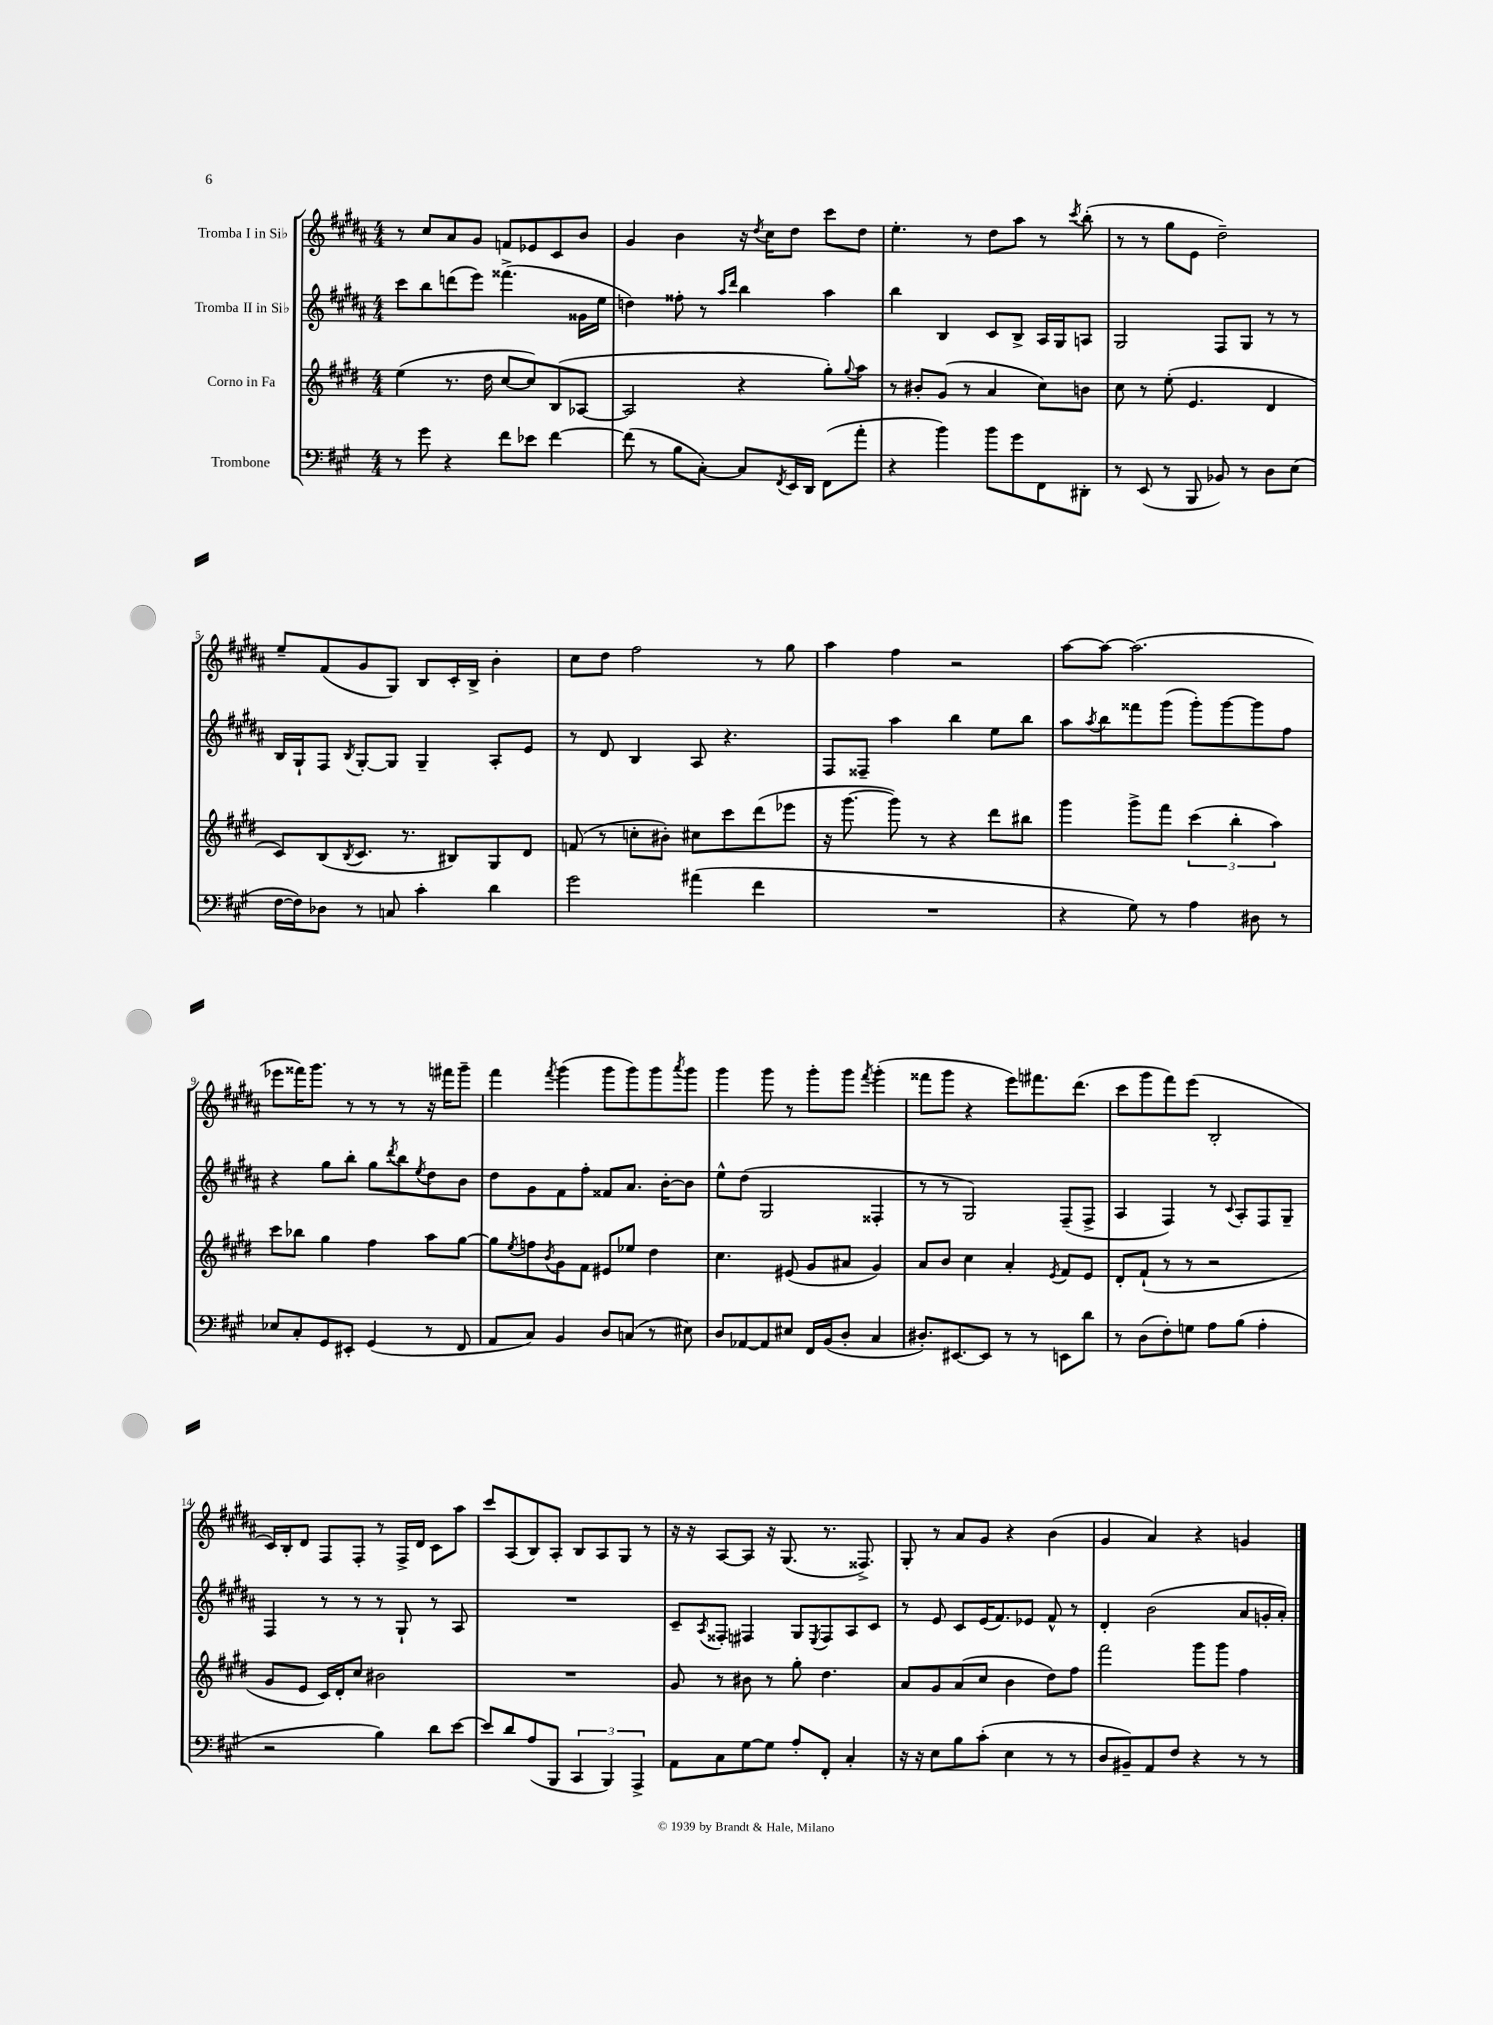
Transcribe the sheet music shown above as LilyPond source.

<<
\new StaffGroup <<
\new Staff = "s0" \with { instrumentName = "Tromba I in Sib" } {
    \clef treble \key b \major \numericTimeSignature \time 4/4
    r8 cis''8 ais'8 gis'8 f'8 ees'8 cis'8 b'8 |
    gis'4 b'4 r16 \acciaccatura { dis''8 } cis''16 dis''8 cis'''8 dis''8 |
    e''4.-. r8 dis''8 ais''8 r8 \acciaccatura { cis'''8 } b''8-.( |
    r8 r8 gis''8 e'8 dis''2--) |
    e''8-- fis'8( gis'8 gis8) b8 cis'16-. b16-> b'4-. |
    cis''8 dis''8 fis''2 r8 gis''8 |
    ais''4 fis''4 r2 |
    ais''8~ ais''8~ ais''2.( |
    ees'''8 fisis'''16) gis'''8. r8 r8 r8 r16 fis'''16 gis'''8-- |
    fis'''4 \acciaccatura { fis'''8 } gis'''4( gis'''8 gis'''8) gis'''8 \acciaccatura { ais'''8 } gis'''8 |
    gis'''4 gis'''8 r8 gis'''8-. gis'''8 \acciaccatura { fis'''8 } gis'''4-.( |
    fisis'''8 gis'''8 r4 e'''8) fis'''8. dis'''8.( |
    cis'''8 gis'''8 fis'''8) e'''8( b2-. |
    cis'16) b16-. dis'8 fis8 fis8-. r8 fis16-> dis'16 cis'8 ais''8 |
    cis'''8 ais8( b8) ais8-. b8 ais8 gis8 r8 |
    r16 r16 ais8~ ais8 r16 gis8.( r8. fisis8.->) |
    gis8-. r8 ais'8 gis'8 r4 b'4( |
    gis'4 ais'4) r4 g'4 \bar "|." |
}
\new Staff = "s1" \with { instrumentName = "Tromba II in Sib" } {
    \clef treble \key b \major \numericTimeSignature \time 4/4
    cis'''8 b''8 d'''8( e'''8) fisis'''4.->( gisis'16 e''16 |
    d''4) fisis''8-. r8 \grace { ais''16 dis'''16 } b''4 ais''4 |
    b''4 b4 cis'8 b8-> ais16 gis16 a8 |
    gis2 fis8 gis8 r8 r8 |
    b16 gis16-! fis8 \acciaccatura { b8 } gis8~-. gis8 gis4-- ais8-. e'8 |
    r8 dis'8 b4 ais8 r4. |
    fis8 fisis8-- ais''4 b''4 e''8 b''8 |
    ais''8 \acciaccatura { ais''8 } b''8 fisis'''8 gis'''8( gis'''8-.) gis'''8~ gis'''8 fis''8 |
    r4 gis''8 b''8-. gis''8 \acciaccatura { dis'''8 } b''8 \acciaccatura { e''8 } dis''8 b'8 |
    dis''8 gis'8 fis'8 fis''8-. fisis'8 ais'8. b'16~-. b'8 |
    e''8-^ dis''8( gis2 fisis4-. |
    r8 r8 gis2) fis8--( fis8-> |
    ais4 fis4) r8 \appoggiatura { cis'8 } ais8-. fis8 gis8-- |
    fis4 r8 r8 r8 gis8-! r8 ais8 |
    R1 |
    cis'8-- \acciaccatura { ais8 } fisis8-. fis4 gis8 \acciaccatura { e8 } fis8 ais8 cis'8 |
    r8 e'8 cis'8 e'16( fis'8.) ees'8 fis'8-^ r8 |
    dis'4-. b'2( ais'8 g'16-. ais'16-.) \bar "|." |
}
\new Staff = "s2" \with { instrumentName = "Corno in Fa" } {
    \clef treble \key e \major \numericTimeSignature \time 4/4
    e''4( r8. dis''16 cis''8~ cis''8) b8( aes8~ |
    aes2 r4 gis''8-.) \appoggiatura { gis''8 } a''8 |
    r8 bis'8-. gis'8( r8 a'4 cis''8) b'8 |
    cis''8 r8 e''8-.( e'4. dis'4 |
    cis'8) b8( \acciaccatura { b8 } cis'8. r8. bis8) gis8 dis'8 |
    f'8( r8 c''8-. bis'8-.) cis''8 cis'''8 dis'''8( ees'''8 |
    r16 gis'''8.~ gis'''8) r8 r4 dis'''8 bis''8 |
    gis'''4 gis'''8-> fis'''8 \tuplet 3/2 { cis'''4( b''4-. a''4) } |
    cis'''8 bes''8 gis''4 fis''4 a''8 gis''8~ |
    gis''8 \acciaccatura { e''8 } f''8 \acciaccatura { b'8 } gis'8 fis'8 eis'8 ees''8 dis''4 |
    cis''4. eis'8( gis'8 ais'8 gis'4) |
    a'8 b'8 cis''4 a'4-. \acciaccatura { e'8 } fis'8 e'8 |
    dis'8-. fis'8-!( r8 r8 r2 |
    gis'8 e'8 cis'16) dis'16-. cis''8 bis'2 |
    R1 |
    gis'8 r8 bis'8 r8 gis''8-. dis''4. |
    a'8 gis'8 a'8( cis''8 b'4 dis''8) fis''8 |
    fis'''2 gis'''8 gis'''8 fis''4 \bar "|." |
}
\new Staff = "s3" \with { instrumentName = "Trombone" } {
    \clef bass \key a \major \numericTimeSignature \time 4/4
    r8 gis'8 r4 fis'8 ees'8 fis'4~ |
    fis'8( r8 b8 cis8~-.) cis8 \acciaccatura { fis,8 } e,16 d,16 fis,8( a'8-. |
    r4 b'4) b'8 gis'8 fis,8 dis,8-. |
    r8 e,8( r8 b,,8 bes,8) r8 d8 e8( |
    fis16~ fis16) des8 r8 c8 cis'4-. d'4 |
    gis'2 ais'4( fis'4 |
    R1 |
    r4 gis8) r8 a4 dis8 r8 |
    ees8 cis8-. gis,8 eis,8-. gis,4( r8 fis,8 |
    a,8 cis8) b,4 d8 c8( r8 eis8) |
    d8 aes,8~ aes,8 eis8 fis,16 b,16( d8-. cis4 |
    dis8.-.) eis,8.~ eis,8 r8 r8 e,8 d'8 |
    r8 d8( fis8-.) g8 a8 b8( a4-. |
    r2 b4) d'8 e'8~ |
    e'8 d'8 a8( b,,8 \tuplet 3/2 { cis,4 b,,4) a,,4-> } |
    a,8 cis8 gis8~ gis8 a8-. fis,8-. cis4-. |
    r16 r16 e8 b8 cis'8-.( e4 r8 r8 |
    d8 bis,8--) a,8 fis8 r4 r8 r8 \bar "|." |
}
>>
>>
